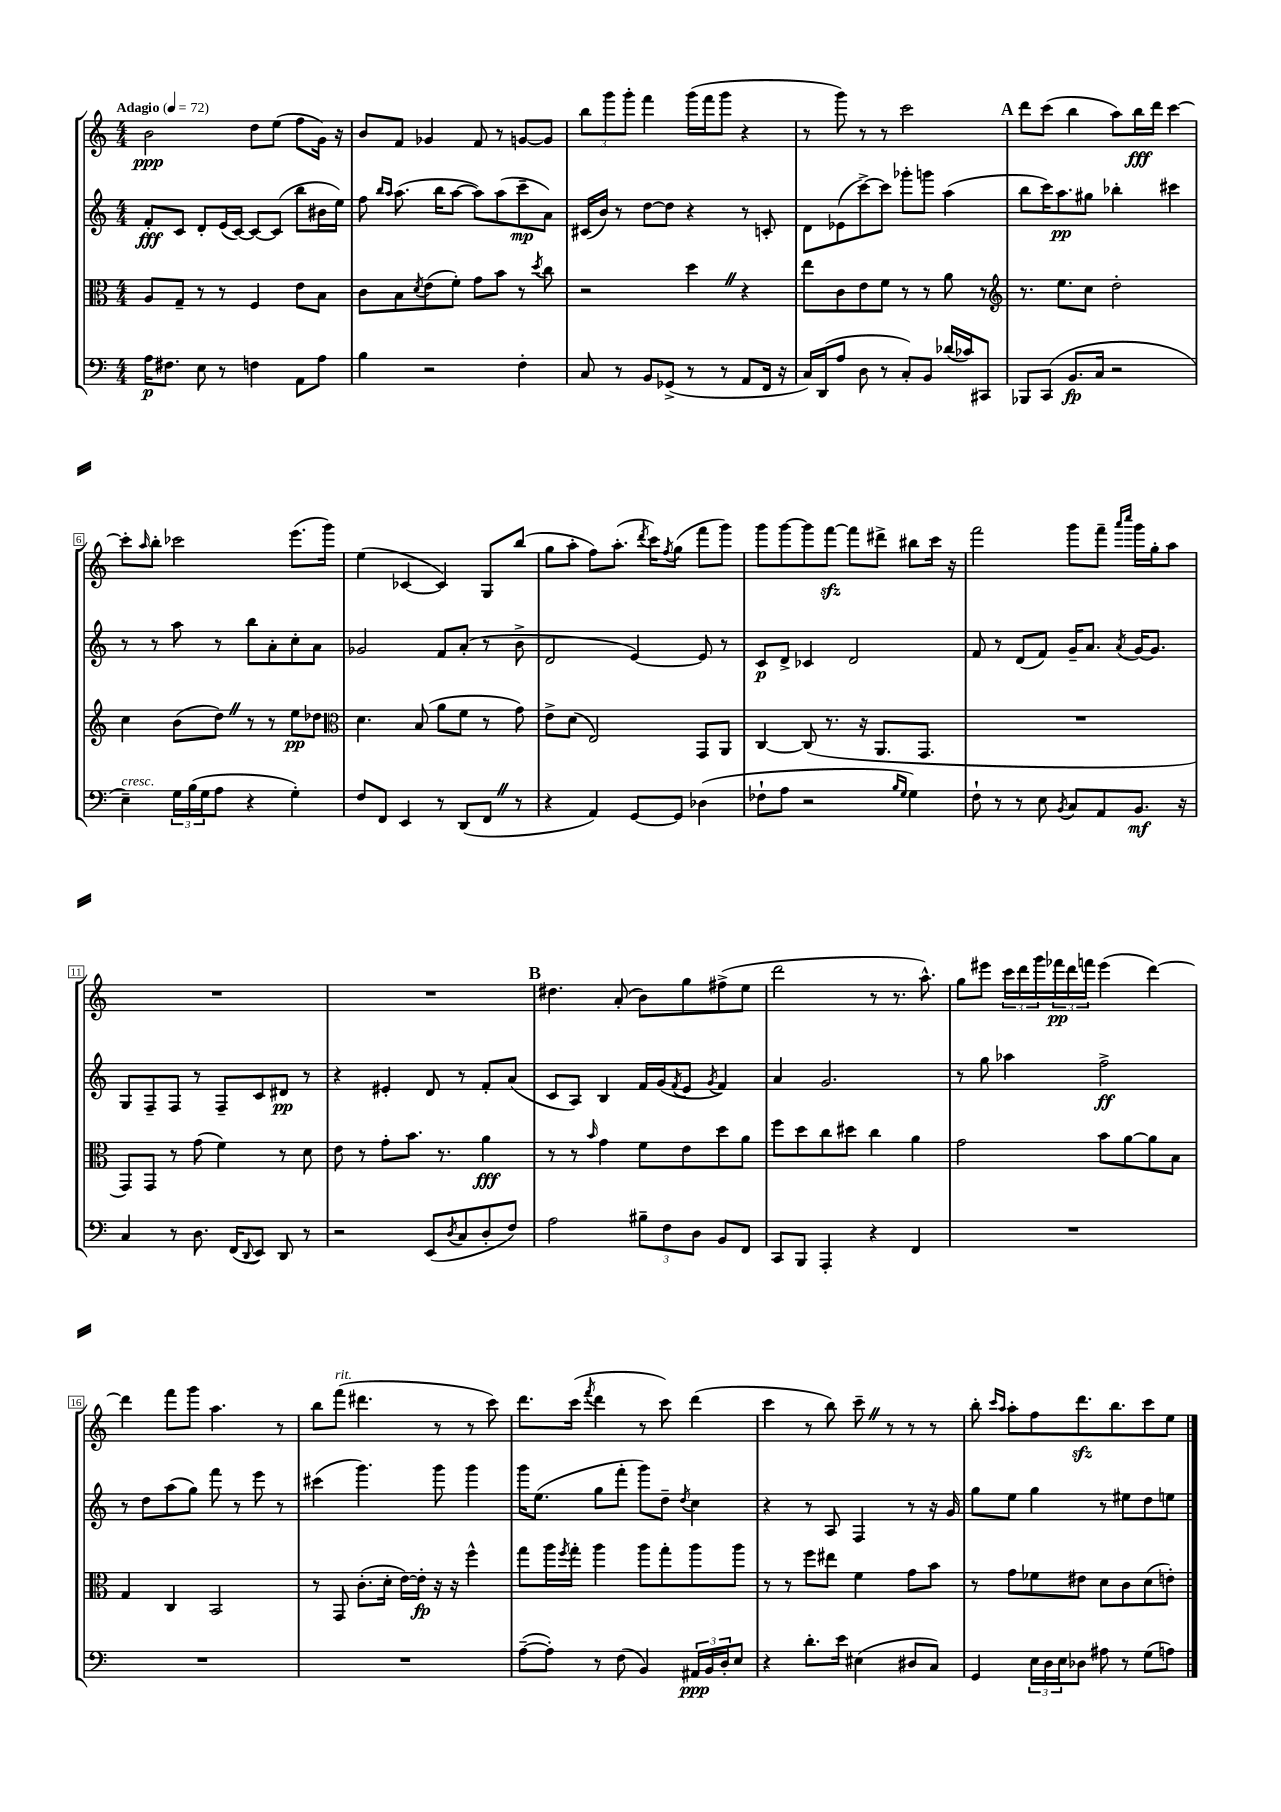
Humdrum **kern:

**kern	**dynam	**kern	**dynam	**kern	**dynam	**kern	**dynam
*part4	*part4	*part3	*part3	*part2	*part2	*part1	*part1
*staff4	*staff4	*staff3	*staff3	*staff2	*staff2	*staff1	*staff1
*clefF4	*	*clefC3	*	*clefG2	*	*clefG2	*
*k[]	*	*k[]	*	*k[]	*	*k[]	*
*M4/4	*	*M4/4	*	*M4/4	*	*M4/4	*
*MM72	*	*MM72	*	*MM72	*	*MM72	*
=1	=1	=1	=1	=1	=1	=1	=1
!	!	!	!	!	!	!LO:TX:a:B:t=Adagio	!
16A\KL	p	8A/L	.	8f'/L	fff	2b\	ppp
8.F#X\J	.	.	.	.	.	.	.
.	.	8G~/J	.	8c/J	.	.	.
8E\	.	8r	.	8d'/L	.	.	.
8r	.	8r	.	(16e/L	.	.	.
.	.	.	.	[16c/JJ)	.	.	.
4Fn\	.	4F/	.	8c/L_	.	8dd\L	.
.	.	.	.	(8c/J]	.	(8ee\J	.
8AA\L	.	8e\L	.	8bb\L	.	8ff\L	.
8A\J	.	8B\J	.	16b#X\L	.	16g\Jk)	.
.	.	.	.	16ee\JJ)	.	16r	.
=2	=2	=2	=2	=2	=2	=2	=2
4B\	.	8c\L	.	8ff\	.	8b/L	.
.	.	.	.	16qqbb/LL	.	.	.
.	.	.	.	16qqaa/JJ	.	.	.
.	.	8B\	.	(8.aa\	.	8f/J	.
.	.	8qd/	.	.	.	.	.
2r	.	(8e\	.	.	.	4g-X/	.
.	.	.	.	16bb\KL	.	.	.
.	.	8f'\J)	.	[8aa\J	.	.	.
.	.	8g\L	.	8aa\L])	.	8f/	.
.	.	8b\J	.	(8aa\	.	8r	.
4F'\	.	8r	.	8ccc~\	mp	[8gn/L	.
.	.	8qdd/	.	.	.	.	.
.	.	8cc\	.	8a\J)	.	8g/J]	.
=3	=3	=3	=3	=3	=3	=3	=3
8C/	.	2r	.	(16c#X/LL	.	12bb\L	.
.	.	.	.	16b/JJ)	.	.	.
.	.	.	.	.	.	12ggg\	.
8r	.	.	.	8r	.	.	.
.	.	.	.	.	.	12ggg'\J	.
8BB/L	.	.	.	[8dd\L	.	4fff\	.
(8GG-X^/J	.	.	.	8dd\J]	.	.	.
8r	.	4ddZ\	.	4r	.	(16ggg\LL	.
.	.	.	.	.	.	16fff\J	.
8r	.	.	.	.	.	8ggg\J	.
8AA/L	.	4r	.	8r	.	4r	.
16FF/Jk	.	.	.	8cn'/	.	.	.
16r	.	.	.	.	.	.	.
=4	=4	=4	=4	=4	=4	=4	=4
16C/LL)	.	8ee\L	.	8d\L	.	8r	.
(16DD/J	.	.	.	.	.	.	.
8A/J	.	8c\	.	(8e-X\	.	8ggg\)	.
8D\	.	8e\	.	[8ccc^\)	.	8r	.
8r	.	8f\J	.	8ccc\J]	.	8r	.
8C'/L)	.	8r	.	8ggg-X'\L	.	2ccc\	.
8BB/J	.	8r	.	8gggn\J	.	.	.
(16d-X/LL	.	8a\	.	(4aa\	.	.	.
16c-X/J)	.	.	.	.	.	.	.
8CC#X/J	.	8r	.	.	.	.	.
!!LO:REH:place=s1:t=A
=5	=5	=5	=5	=5	=5	=5	=5
*	*	*clefG2	*	*	*	*	*
8BBB-X/L	.	8.r	.	8bb\L	.	8ddd\L	.
(8CC/J	.	.	.	16ccc\K)	.	(8ccc\J	.
.	.	8.ee\L	.	8.aa\	pp	.	.
8.BB/L	fp	.	.	.	.	4bb\	.
.	.	8cc\J	.	8gg#X\J	.	.	.
16C/Jk	.	.	.	.	.	.	.
2r	.	2dd'\	.	4bb-X'\	.	8aa\L)	.
.	.	.	.	.	.	16bb\L	fff
.	.	.	.	.	.	16ddd\JJ	.
.	.	.	.	4ccc#X\	.	[4ccc\	.
!!LO:LB:g=z
=6	=6	=6	=6	=6	=6	=6	=6
!LO:TX:a:i:t=cresc.	!	!	!	!	!	!	!
4E~\)	.	4cc\	.	8r	.	8ccc'\L]	.
.	.	.	.	.	.	16qqaa/	.
.	.	.	.	8r	.	8bb'\J	.
24G\LL	.	(8b\L	.	8aa\	.	2ccc-X\	.
(24B\	.	.	.	.	.	.	.
24G\J	.	.	.	.	.	.	.
8A\J	.	8ddZ\J)	.	8r	.	.	.
4r	.	8r	.	8bb\L	.	.	.
.	.	8r	.	8a'\	.	.	.
4G'\)	.	8ee\L	pp	8cc'\	.	(8.eee\L	.
.	.	8dd-X\J	.	8a\J	.	.	.
.	.	.	.	.	.	16ggg\Jk)	.
=7	=7	=7	=7	=7	=7	=7	=7
*	*	*clefC3	*	*	*	*	*
8F/L	.	4.d\	.	2g-X/	.	(4ee\	.
8FF/J	.	.	.	.	.	.	.
4EE/	.	.	.	.	.	[4c-X/	.
.	.	(8B/	.	.	.	.	.
8r	.	8a\L	.	8f/L	.	4c-/])	.
(8DD/L	.	8f\J	.	(8a'/J	.	.	.
8FFZ/J	.	8r	.	8r	.	8G/L	.
8r	.	8g\)	.	8b^\	.	(8bb/J	.
=8	=8	=8	=8	=8	=8	=8	=8
4r	.	8e^\L	.	2d/	.	8gg\L	.
.	.	(8d\J	.	.	.	8aa'\J	.
4AA/)	.	2E/)	.	.	.	8ff\L)	.
.	.	.	.	.	.	(8.aa'\J	.
[8GG/L	.	.	.	[4e/)	.	.	.
.	.	.	.	.	.	8qddd/	.
.	.	.	.	.	.	16ccc\KL)	.
.	.	.	.	.	.	8qff/	.
8GG/J]	.	.	.	.	.	(8gg\J	.
(4D-X\	.	8GG/L	.	8e/]	.	8fff\L	.
.	.	8AA/J	.	8r	.	8ggg\J)	.
=9	=9	=9	=9	=9	=9	=9	=9
8F-X`\L	.	[4C/	.	8c/L	p	8ggg\L	.
8A\J	.	.	.	8d^/J	.	[8ggg\	.
2r	.	(8C/]	.	4c-X/	.	8ggg\]	.
.	.	8.r	.	.	.	[8fffzz\J	.
.	.	.	.	2d/	.	8fff\L]	.
.	.	16r	.	.	.	.	.
.	.	8.AA/L	.	.	.	8ddd#X^\J	.
16qqB/LL	.	.	.	.	.	.	.
16qqG/JJ	.	.	.	.	.	.	.
4G\)	.	.	.	.	.	8bb#X\L	.
.	.	8.GG/J	.	.	.	.	.
.	.	.	.	.	.	16ccc\Jk	.
.	.	.	.	.	.	16r	.
=10	=10	=10	=10	=10	=10	=10	=10
8F`\	.	1r	.	8f/	.	2fff\	.
8r	.	.	.	8r	.	.	.
8r	.	.	.	(8d/L	.	.	.
8E\	.	.	.	8f/J)	.	.	.
8qBB/	.	.	.	.	.	.	.
8C/L	.	.	.	16g~/KL	.	8ggg\L	.
.	.	.	.	8.a/J	.	.	.
8AA/	.	.	.	.	.	8fff~\J	.
.	.	.	.	.	.	16qqaaa/LL	.
.	.	.	.	8qa/	.	16qqcccc/JJ	.
8.BB/J	mf	.	.	[16g/KL	.	16ggg\LL	.
.	.	.	.	8.g/J]	.	16gg'\J	.
.	.	.	.	.	.	8aa\J	.
16r	.	.	.	.	.	.	.
!!LO:LB:g=z
=11	=11	=11	=11	=11	=11	=11	=11
4C/	.	8GG/L)	.	8G/L	.	1r	.
.	.	8GG/J	.	8F~/	.	.	.
8r	.	8r	.	8F/J	.	.	.
8.D\	.	(8g\	.	8r	.	.	.
.	.	4f\)	.	8F~/L	.	.	.
(16FF/KL	.	.	.	.	.	.	.
8qqDD/	.	.	.	.	.	.	.
8EE/J)	.	.	.	8c/	.	.	.
8DD/	.	8r	.	8d#X/J	pp	.	.
8r	.	8d\	.	8r	.	.	.
=12	=12	=12	=12	=12	=12	=12	=12
2r	.	8e\	.	4r	.	1r	.
.	.	8r	.	.	.	.	.
.	.	8g'\L	.	4e#X'/	.	.	.
.	.	8.b\J	.	.	.	.	.
(8EE/L	.	.	.	8d/	.	.	.
.	.	8.r	.	.	.	.	.
8qD/	.	.	.	.	.	.	.
8C/	.	.	.	8r	.	.	.
8D'/	.	4a\	fff	8f'/L	.	.	.
8F/J)	.	.	.	(8a/J	.	.	.
!!LO:REH:place=s1:t=B
=13	=13	=13	=13	=13	=13	=13	=13
2A\	.	8r	.	8c/L	.	4.dd#X\	.
.	.	8r	.	8A/J)	.	.	.
.	.	16qqb/	.	.	.	.	.
.	.	4g\	.	4B/	.	.	.
.	.	.	.	.	.	(8a'/	.
12B#X~\L	.	8f\L	.	16f/LL	.	8b\L)	.
.	.	.	.	(16g/J	.	.	.
12F\	.	.	.	.	.	.	.
.	.	.	.	8qf/	.	.	.
.	.	8e\	.	8e/J	.	8gg\	.
12D\J	.	.	.	.	.	.	.
.	.	.	.	8qg/	.	.	.
8BB/L	.	8dd\	.	4f/)	.	(8ff#X^\	.
8FF/J	.	8a\J	.	.	.	8ee\J	.
=14	=14	=14	=14	=14	=14	=14	=14
8CC/L	.	8ff\L	.	4a/	.	2ddd\	.
8BBB/J	.	8dd\	.	.	.	.	.
4AAA'/	.	8cc\	.	2.g/	.	.	.
.	.	8dd#X\J	.	.	.	.	.
4r	.	4cc\	.	.	.	8r	.
.	.	.	.	.	.	8.r	.
4FF/	.	4a\	.	.	.	.	.
.	.	.	.	.	.	8.aa^^\)	.
=15	=15	=15	=15	=15	=15	=15	=15
1r	.	2g\	.	8r	.	8gg\L	.
.	.	.	.	8gg\	.	8eee#X\J	.
.	.	.	.	4aa-X\	.	24ccc\LL	.
.	.	.	.	.	.	24ddd\	.
.	.	.	.	.	.	24ggg\	.
.	.	.	.	.	.	24fff-X\	pp
.	.	.	.	.	.	24ddd\	.
.	.	.	.	.	.	24fffn\JJ	.
.	.	8b\L	.	2ff^\	ff	(4eee#\	.
.	.	[8a\	.	.	.	.	.
.	.	8a\]	.	.	.	[4ddd\)	.
.	.	8B\J	.	.	.	.	.
!!LO:LB:g=z
=16	=16	=16	=16	=16	=16	=16	=16
1r	.	4G/	.	8r	.	4ddd\]	.
.	.	.	.	8dd\L	.	.	.
.	.	4C/	.	(8aa\	.	8fff\L	.
.	.	.	.	8gg\J)	.	8ggg\J	.
.	.	2BB/	.	8fff\	.	4.aa\	.
.	.	.	.	8r	.	.	.
.	.	.	.	8eee\	.	.	.
.	.	.	.	8r	.	8r	.
=17	=17	=17	=17	=17	=17	=17	=17
1r	.	8r	.	(4ccc#X\	.	8bb\L	.
!	!	!	!	!	!	!LO:TX:a:i:t=rit.	!
.	.	8GG/	.	.	.	(8fff\J	.
.	.	(8.c'\L	.	4.ggg\)	.	4.ddd#X\	.
.	.	16d'\Jk	.	.	.	.	.
.	.	[16e\LL)	.	.	.	.	.
.	.	16e'\JJ]	fp	.	.	.	.
.	.	16r	.	8ggg\	.	8r	.
.	.	16r	.	.	.	.	.
.	.	4ff^^\	.	4ggg\	.	8r	.
.	.	.	.	.	.	8ccc\)	.
=18	=18	=18	=18	=18	=18	=18	=18
([8A~\L	.	8gg\L	.	16ggg\KL	.	8.ddd\L	.
.	.	.	.	(8.ee\J	.	.	.
8A'\J])	.	16aa\L	.	.	.	.	.
.	.	8qff/	.	.	.	.	.
.	.	16gg'\JJ	.	.	.	(16ccc\Jk	.
.	.	.	.	.	.	8qfff/	.
8r	.	4aa\	.	8gg\L	.	4ddd\	.
(8F\	.	.	.	8fff'\J	.	.	.
4BB/)	.	8aa\L	.	8ggg\L)	.	8r	.
.	.	8gg'\	.	8dd~\J	.	8ccc\)	.
.	.	.	.	8qdd/	.	.	.
24AA#X/LL	ppp	8aa\	.	4cc\	.	(4ddd\	.
24BB/	.	.	.	.	.	.	.
24D'/J	.	.	.	.	.	.	.
8E/J	.	8aa\J	.	.	.	.	.
=19	=19	=19	=19	=19	=19	=19	=19
4r	.	8r	.	4r	.	4ccc\	.
.	.	8r	.	.	.	.	.
8.d'\L	.	8ff\L	.	8r	.	8r	.
.	.	8ee#X\J	.	8A/	.	8bb\)	.
16e\Jk	.	.	.	.	.	.	.
(4E#X\	.	4f\	.	4F/	.	8ccc~Z\	.
.	.	.	.	.	.	8r	.
8D#X/L	.	8g\L	.	8r	.	8r	.
8C/J)	.	8b\J	.	16r	.	8r	.
.	.	.	.	16g/	.	.	.
=20	=20	=20	=20	=20	=20	=20	=20
4GG/	.	8r	.	8gg\L	.	8bb'\	.
.	.	.	.	.	.	16qqccc/LL	.
.	.	.	.	.	.	16qqaa/JJ	.
.	.	8g\L	.	8ee\J	.	8aa'\L	.
24E\LL	.	8f-X\	.	4gg\	.	8ff\	.
24D\	.	.	.	.	.	.	.
24E\J	.	.	.	.	.	.	.
8D-X\J	.	8e#X\J	.	.	.	8.dddzz\	.
8A#X\	.	8d\L	.	8r	.	.	.
.	.	.	.	.	.	8.bb\	.
8r	.	8c\	.	8ee#X\L	.	.	.
(8G\L	.	(8d\	.	8dd\	.	8ccc\	.
8An\J)	.	8en'\J)	.	8een\J	.	8ee\J	.
==	==	==	==	==	==	==	==
*-	*-	*-	*-	*-	*-	*-	*-
